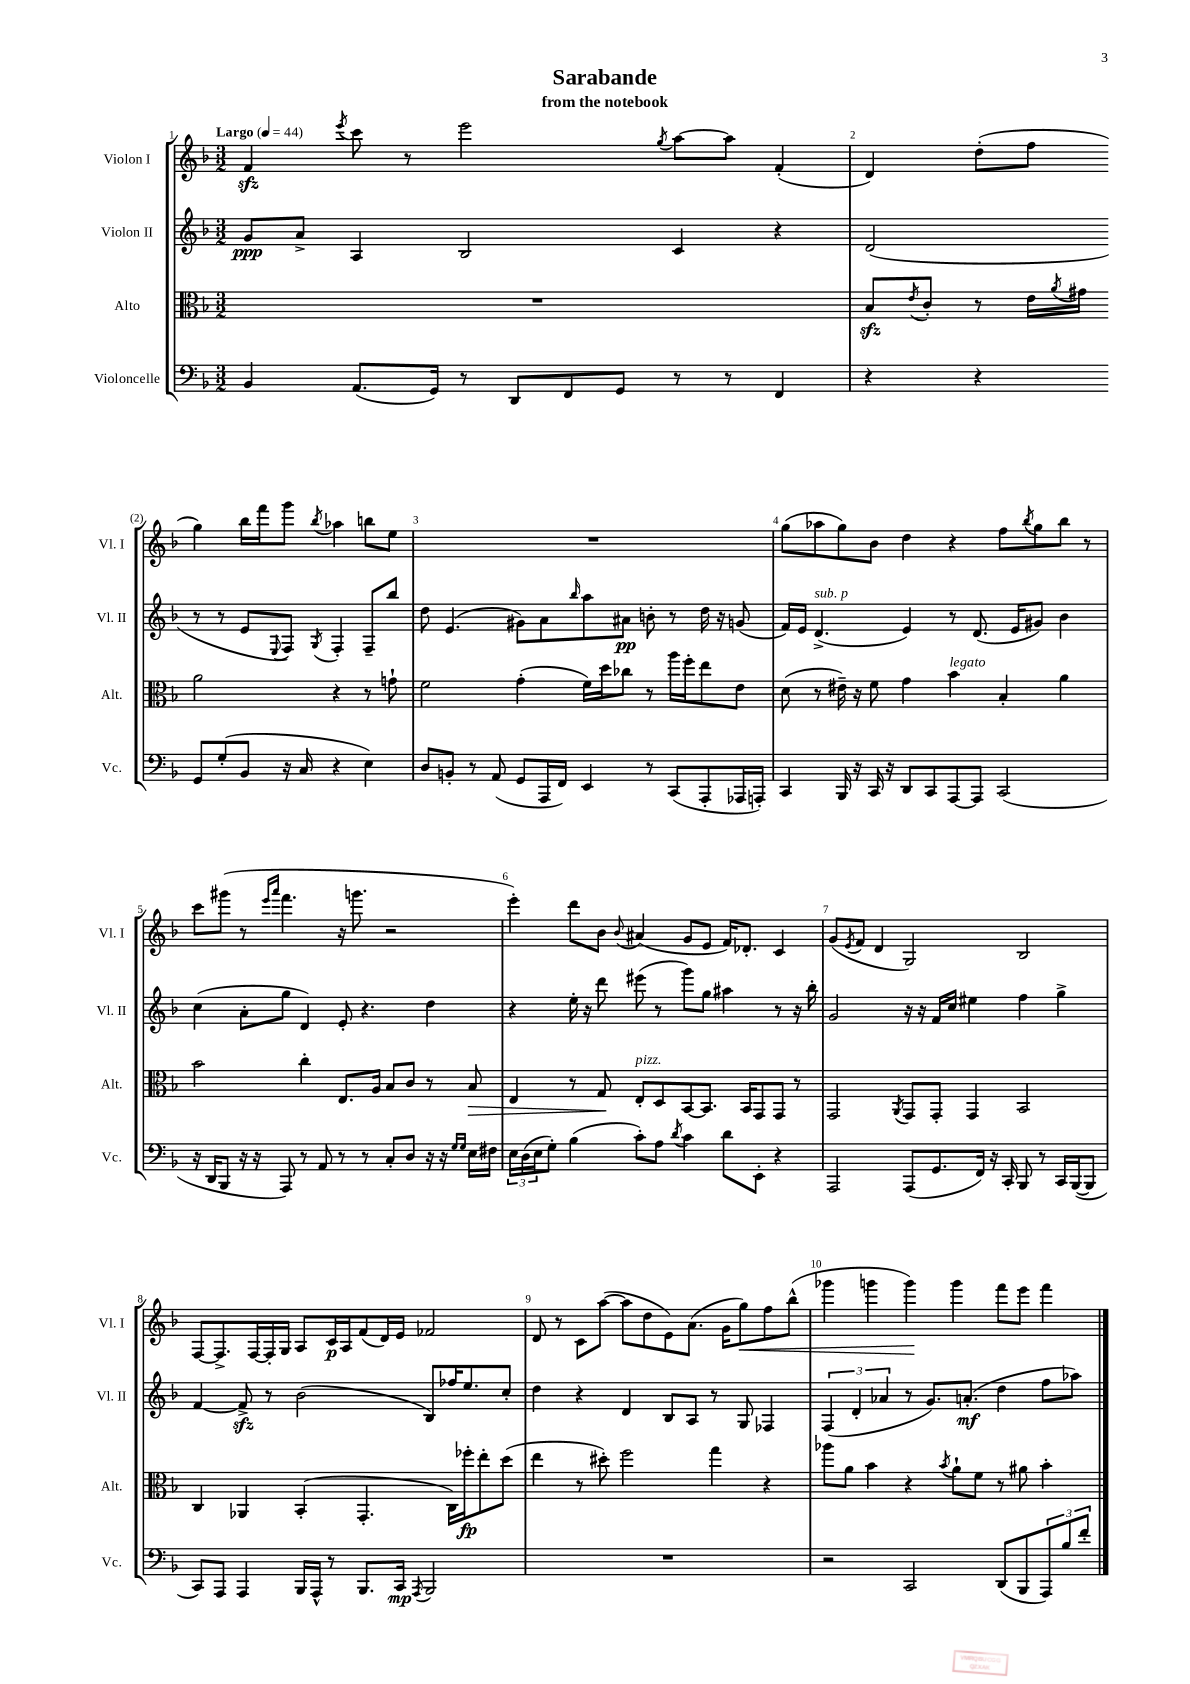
\header { title = "Sarabande" subtitle = "from the notebook" }
<<
\new StaffGroup <<
\new Staff = "s0" \with { instrumentName = "Violon I" shortInstrumentName = "Vl. I" } {
    \clef treble \key f \major \numericTimeSignature \time 3/2 \tempo "Largo" 4 = 44
    f'4\sfz \acciaccatura { e'''8 } c'''8 r8 e'''2 \acciaccatura { g''8 } a''8~ a''8 f'4-.( |
    d'4) d''8-.( f''8 g''4) bes''16 f'''16 g'''8 \acciaccatura { bes''8 } aes''4 b''8 e''8 |
    R1. |
    g''8( aes''8 g''8) bes'8 d''4 r4 f''8 \acciaccatura { bes''8 } g''8 bes''8 r8 |
    c'''8 gis'''8( r8 \grace { e'''16 a'''16 } f'''4. r16 g'''8. r2 |
    e'''4-.) d'''8 bes'8 \appoggiatura { bes'8 } ais'4( g'8 e'8 f'16) des'8.-. c'4 |
    g'8( \acciaccatura { e'8 } f'8 d'4 g2) bes2 |
    f8~ f8.-> f16~ f16-. g16 a8 c'16\p a16 f'8( d'16) e'16 fes'2 |
    d'8 r8 c'8 a''8~( a''8 d''8 e'8) a'8.( g'16 g''8\<) f''8 bes''8-^( |
    ges'''4 g'''4 g'''4\!) g'''4 f'''8 e'''8 f'''4 \bar "|." |
}
\new Staff = "s1" \with { instrumentName = "Violon II" shortInstrumentName = "Vl. II" } {
    \clef treble \key f \major \numericTimeSignature \time 3/2
    g'8\ppp a'8-> a4 bes2 c'4 r4 |
    d'2( r8 r8 e'8 \appoggiatura { e8 } f8) \acciaccatura { g8 } f4-. f8-- bes''8 |
    d''8 e'4.( gis'8) a'8 \grace { bes''16 } a''8 ais'8\pp b'8-. r8 d''16 r16 g'8( |
    f'16) e'16 d'4.->^\markup { \italic "sub. p" }( e'4) r8 d'8.( e'16 gis'8) bes'4 |
    c''4( a'8-. g''8 d'4) e'8-. r4. d''4 |
    r4 e''16-. r16 d'''8 eis'''8( r8 g'''8) g''8 ais''4 r8 r16 bes''16-. |
    g'2 r16 r16 f'16 c''16 eis''4 f''4 g''4-> |
    f'4~ f'8->\sfz r8 bes'2( bes8) fes''16 e''8. c''8-. |
    d''4 r4 d'4 bes8 a8 r8 g8 fes4 |
    \tuplet 3/2 { f4( d'4-. aes'4 } r8 g'8.) a'8.-.\mf( d''4 f''8 aes''8) \bar "|." |
}
\new Staff = "s2" \with { instrumentName = "Alto" shortInstrumentName = "Alt." } {
    \clef alto \key f \major \numericTimeSignature \time 3/2
    R1. |
    bes8\sfz \acciaccatura { e'8 } c'8-. r8 e'16 \acciaccatura { a'8 } gis'16 a'2 r4 r8 g'8-! |
    f'2 g'4-.( f'16) d''16 ces''8 r8 a''16 f''16-. e''8 e'8 |
    d'8( r8 eis'16--) r16 f'8 g'4 bes'4^\markup { \italic "legato" } bes4-. a'4 |
    bes'2 c''4-. e8. a16 bes8 c'8 r8 bes8\> |
    e4 r8 g8\! e8-.^\markup { \italic "pizz." } d8 bes,8~ bes,8. bes,16 g,8 g,8 r8 |
    g,2 \acciaccatura { a,8 } g,8 g,8-. g,4 bes,2 |
    c4 aes,4 bes,4-.( g,4.-. c16) fes''16-.\fp e''8-. d''8( |
    e''4 r8 dis''8-.) f''2 g''4 r4 |
    aes''8 a'8 bes'4 r4 \acciaccatura { bes'8 } a'8-! f'8 r8 ais'8 bes'4-. \bar "|." |
}
\new Staff = "s3" \with { instrumentName = "Violoncelle" shortInstrumentName = "Vc." } {
    \clef bass \key f \major \numericTimeSignature \time 3/2
    bes,4 a,8.( g,16) r8 d,8 f,8 g,8 r8 r8 f,4 |
    r4 r4 g,8 g8-.( bes,8 r16 c16 r4 e4) |
    d8 b,8-. r8 a,8( g,8 a,,16 f,16) e,4 r8 c,8( a,,8-. aes,,16 a,,16-.) |
    c,4 bes,,16 r16 c,16 r16 d,8 c,8 a,,8~ a,,8 c,2( |
    r16 d,16 bes,,8 r16 r16 a,,8) r8 a,8 r8 r8 c8-. d8 r16 r16 \grace { g16 g16 } e16 fis16 |
    \tuplet 3/2 { e16 d16( e16 } g8-.) bes4( c'8-.) a8 \acciaccatura { d'8 } c'4 d'8 e,8-. r4 |
    a,,2 a,,8( g,8. f,16) r16 c,16-. bes,,8 r8 c,16 bes,,16~( bes,,8 |
    c,8) a,,8 a,,4 bes,,16 a,,16-^ r8 bes,,8. c,16\mp \acciaccatura { a,,8 } bes,,2 |
    R1. |
    r2 c,2 d,8( bes,,8 \tuplet 3/2 { a,,8) bes8 f'8-. } \bar "|." |
}
>>
>>
\layout { \context { \Score \override BarNumber.break-visibility = ##(#f #t #t) barNumberVisibility = #all-bar-numbers-visible } }
